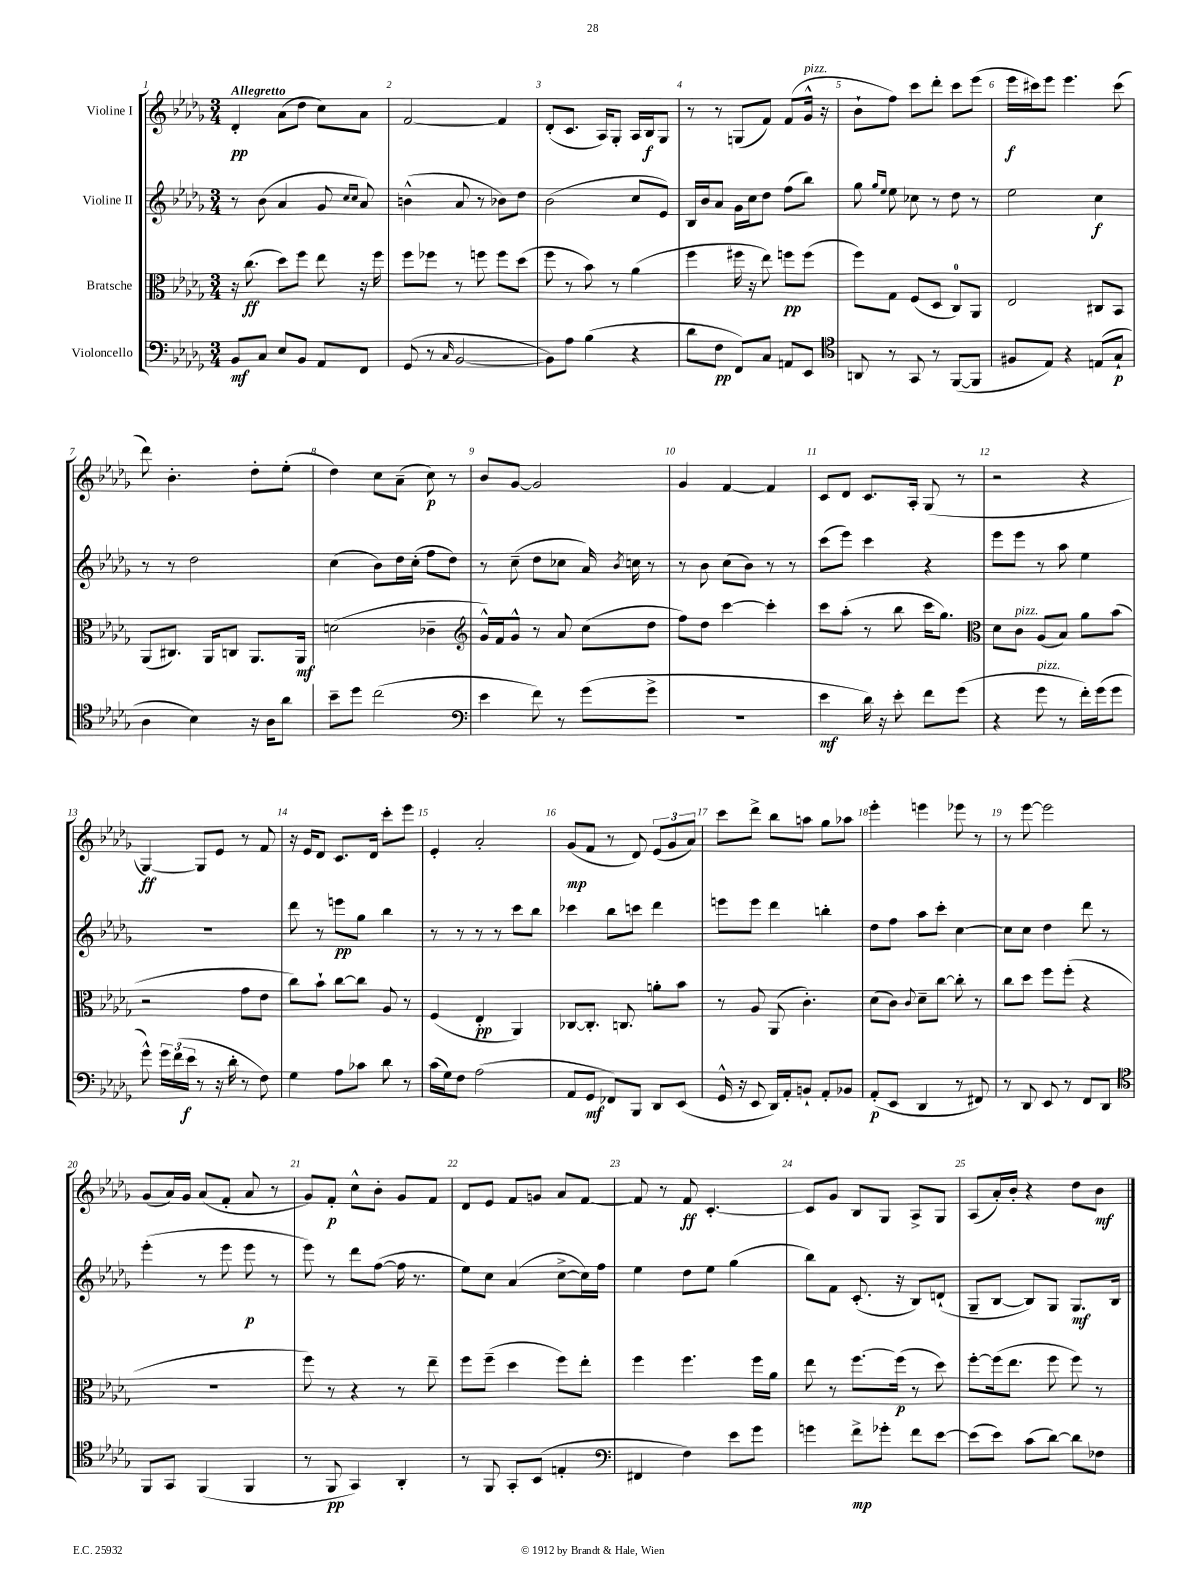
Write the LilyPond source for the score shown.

<<
\new StaffGroup <<
\new Staff = "s0" \with { instrumentName = "Violine I" } {
    \clef treble \key des \major \numericTimeSignature \time 3/4 \tempo "Allegretto"
    \autoBeamOff des'4-.\pp aes'8[( des''8] c''8[) aes'8] |
    f'2~ f'4 |
    des'8[-.( c'8.] aes16[) ges8]-. aes16[ bes16\f ges8] |
    r8 r8 g8[( f'8]) f'8[( ges'16]-^^\markup { \italic "pizz." } r16 |
    bes'8[-! f''8]) c'''8[ des'''8]-. c'''8[ ees'''8]( |
    ees'''16[\f cis'''16) ees'''8] ees'''4. cis'''8( |
    des'''8) bes'4.-. des''8[-. ees''8]-.( |
    des''4) c''8[ aes'8]--( c''8\p) r8 |
    bes'8[ ges'8]~ ges'2 |
    ges'4 f'4~ f'4 |
    c'8[ des'8] c'8.[ aes16]-. ges8( r8 |
    r2 r4 |
    ges4~\ff) ges8[ ees'8] r8 f'8 |
    r16 ees'16[ des'8] c'8.[ des'16] c'''8[-. ees'''8] |
    ees'4-. aes'2-. |
    ges'8[\mp( f'8] r8 des'8) \tuplet 3/2 { ees'8[( ges'8 aes'8]) } |
    c'''8[ des'''8]-> bes''8[ a''8] ges''8[ aes''8] |
    ees'''4-. e'''4 ees'''8 r8 |
    r8 ees'''8~ ees'''2 |
    ges'8[( aes'16) ges'16] aes'8[( f'8]-. aes'8 r8 |
    ges'8[) f'8]-.\p c''8[-^ bes'8]-. ges'8[ f'8] |
    des'8[ ees'8] f'8[ g'8] aes'8[ f'8]~ |
    f'8 r8 f'8\ff c'4.~-. |
    c'8[ ges'8] bes8[ ges8] aes8[-> ges8] |
    aes8[( aes'16-.) bes'16]-. r4 des''8[ bes'8]\mf \bar "|." |
}
\new Staff = "s1" \with { instrumentName = "Violine II" } {
    \clef treble \key des \major \numericTimeSignature \time 3/4
    \autoBeamOff r8 bes'8( aes'4 ges'8 \grace { c''16[ c''16] } aes'8) |
    b'4-^( aes'8 r8 bes'8[) des''8] |
    bes'2( c''8[ ees'8]) |
    bes16[ bes'16 aes'8] ges'16[ c''16 des''8] f''8[( bes''8]) |
    ges''8 \grace { ges''16[ ees''16] } ees''8 ces''8 r8 des''8 r8 |
    ees''2 c''4\f |
    r8 r8 des''2 |
    c''4( bes'8[) des''16 c''16]-.( f''8[ des''8]) |
    r8 c''8--( des''8[ ces''8] aes'16) \acciaccatura { bes'8 } c''16 r8 |
    r8 bes'8 c''8[( bes'8]) r8 r8 |
    c'''8[( ees'''8]) c'''4 r4 |
    ees'''8[ ees'''8] r8 aes''8 ees''4 |
    R2. |
    des'''8 r8 e'''8[\pp ges''8] bes''4 |
    r8 r8 r8 r8 c'''8[ bes''8] |
    ces'''4 bes''8[ c'''8] des'''4 |
    e'''8[ e'''8] des'''4 b''4-. |
    des''8[ f''8] aes''8[ c'''8]-. c''4~ |
    c''8[ c''8] des''4 des'''8 r8 |
    ees'''4-.( r8 ees'''8 ees'''8\p r8 |
    ees'''8) r8 des'''8[ f''8]~( f''16 r8. |
    ees''8[) c''8] aes'4( c''8[~-> c''16) f''16] |
    ees''4 des''8[ ees''8] ges''4( |
    bes''8[) f'8] c'8.-.( r16 bes8[) d'8]-!( |
    ges8[-- bes8]~ bes8[) ges8] ges8.[\mf bes16] \bar "|." |
}
\new Staff = "s2" \with { instrumentName = "Bratsche" } {
    \clef alto \key des \major \numericTimeSignature \time 3/4
    \autoBeamOff r16 c''8.\ff( des''8[) f''8] ees''8 r16 f''16 |
    f''8[ fes''8] r8 f''8 f''8[ des''8]( |
    f''8 r8 bes'8) r8 aes'4( |
    f''4 fis''16 r16 ees''8) f''8[\pp f''8]( |
    f''8[) ges8] f8[( des8] c8[-0) aes,8] |
    ees2 cis8[ bes,8] |
    aes,8[( cis8.]) aes,16[ c8] aes,8.[ aes,16]\mf |
    d'2( ces'4-- |
    \clef treble ges'16[-^) f'16 ges'8]-^ r8 aes'8 c''8[( des''8] |
    f''8[) des''8] c'''4~ c'''4-. |
    c'''8[ aes''8]-.( r8 bes''8 c'''16[ ges''8.]) |
    \clef alto des'8[ c'8]^\markup { \italic "pizz." } aes8[( bes8]) aes'8[ bes'8]( |
    r2 ges'8[ ees'8] |
    c''8[) bes'8]-! c''8[~ c''8] aes8 r8 |
    f4( ees4-.\pp aes,4) |
    ces8[~ ces8.]-. c8. a'8[-. bes'8] |
    r8 aes8 aes,8( c'4.-.) |
    des'8[( c'8]) \appoggiatura { c'8 } des'8[-- c''8]~ c''8-. r8 |
    c''8[ des''8] f''8[ f''8]-.( r4 |
    R2. |
    f''8) r8 r4 r8 ees''8-- |
    f''8[ f''8]--( des''4 f''8[) ees''8]-. |
    f''4 f''4. f''16[ aes'16] |
    ees''8 r8 f''8.[~ f''16]\p( r8 des''8) |
    f''8[~-. f''16( ees''8.] f''8 f''8) r8 \bar "|." |
}
\new Staff = "s3" \with { instrumentName = "Violoncello" } {
    \clef bass \key des \major \numericTimeSignature \time 3/4
    \autoBeamOff bes,8[\mf c8] ees8[ bes,8] aes,8[ f,8] |
    ges,8( r8 \grace { c16 } bes,2~ |
    bes,8[) aes8] bes4( r4 |
    des'8[ f8]\pp f,8[) c8] a,8[ ees,8] |
    \clef tenor a,8 r8 ges,8 r8 f,8[~( f,8] |
    fis8[ ees8]) r4 e8[( ges8]-!\p |
    aes4 bes4) r16 aes16[ aes'8] |
    bes'8[-- des''8] c''2( |
    \clef bass ees'4 f'8) r8 ges'8[( ges'8]-> |
    R2. |
    ees'4\mf des'16) r16 ees'8-. f'8[ ges'8]( |
    r4 ges'8^\markup { \italic "pizz." } r8 f'16[-.) ges'16( ges'8] |
    ges'8-^) \tuplet 3/2 { ges'16[ f'16( ees'16]\f } r8 r16 des'16-. r8 f8) |
    ges4 aes8[ ces'8] des'8 r8 |
    c'16[( ges16) f8] aes2( |
    aes,8[ ges,8]\mf fes,8[) bes,,8] des,8[ ees,8]( |
    ges,16-^ r16 ees,8 des,16[) aes,16-. b,8]-! aes,8[-. bes,8] |
    aes,8[-.\p( ees,8] des,4 r8 fis,8) |
    r8 des,8 ees,8 r8 f,8[ des,8] |
    \clef tenor f,8[ ges,8] f,4( f,4 |
    r8 f,8\pp ges,4) aes,4-. |
    r8 f,8 ges,8[-. bes,8]( e4-. |
    \clef bass fis,4 f4) ees'8[ ges'8] |
    g'4 f'8[->\mp ges'8]-. f'8[ ees'8]~ |
    ees'8[( ees'8]) c'8[( des'8]~) des'8[ fes8] \bar "|." |
}
>>
>>
\layout { \context { \Score \override BarNumber.break-visibility = ##(#f #t #t) barNumberVisibility = #all-bar-numbers-visible } }
